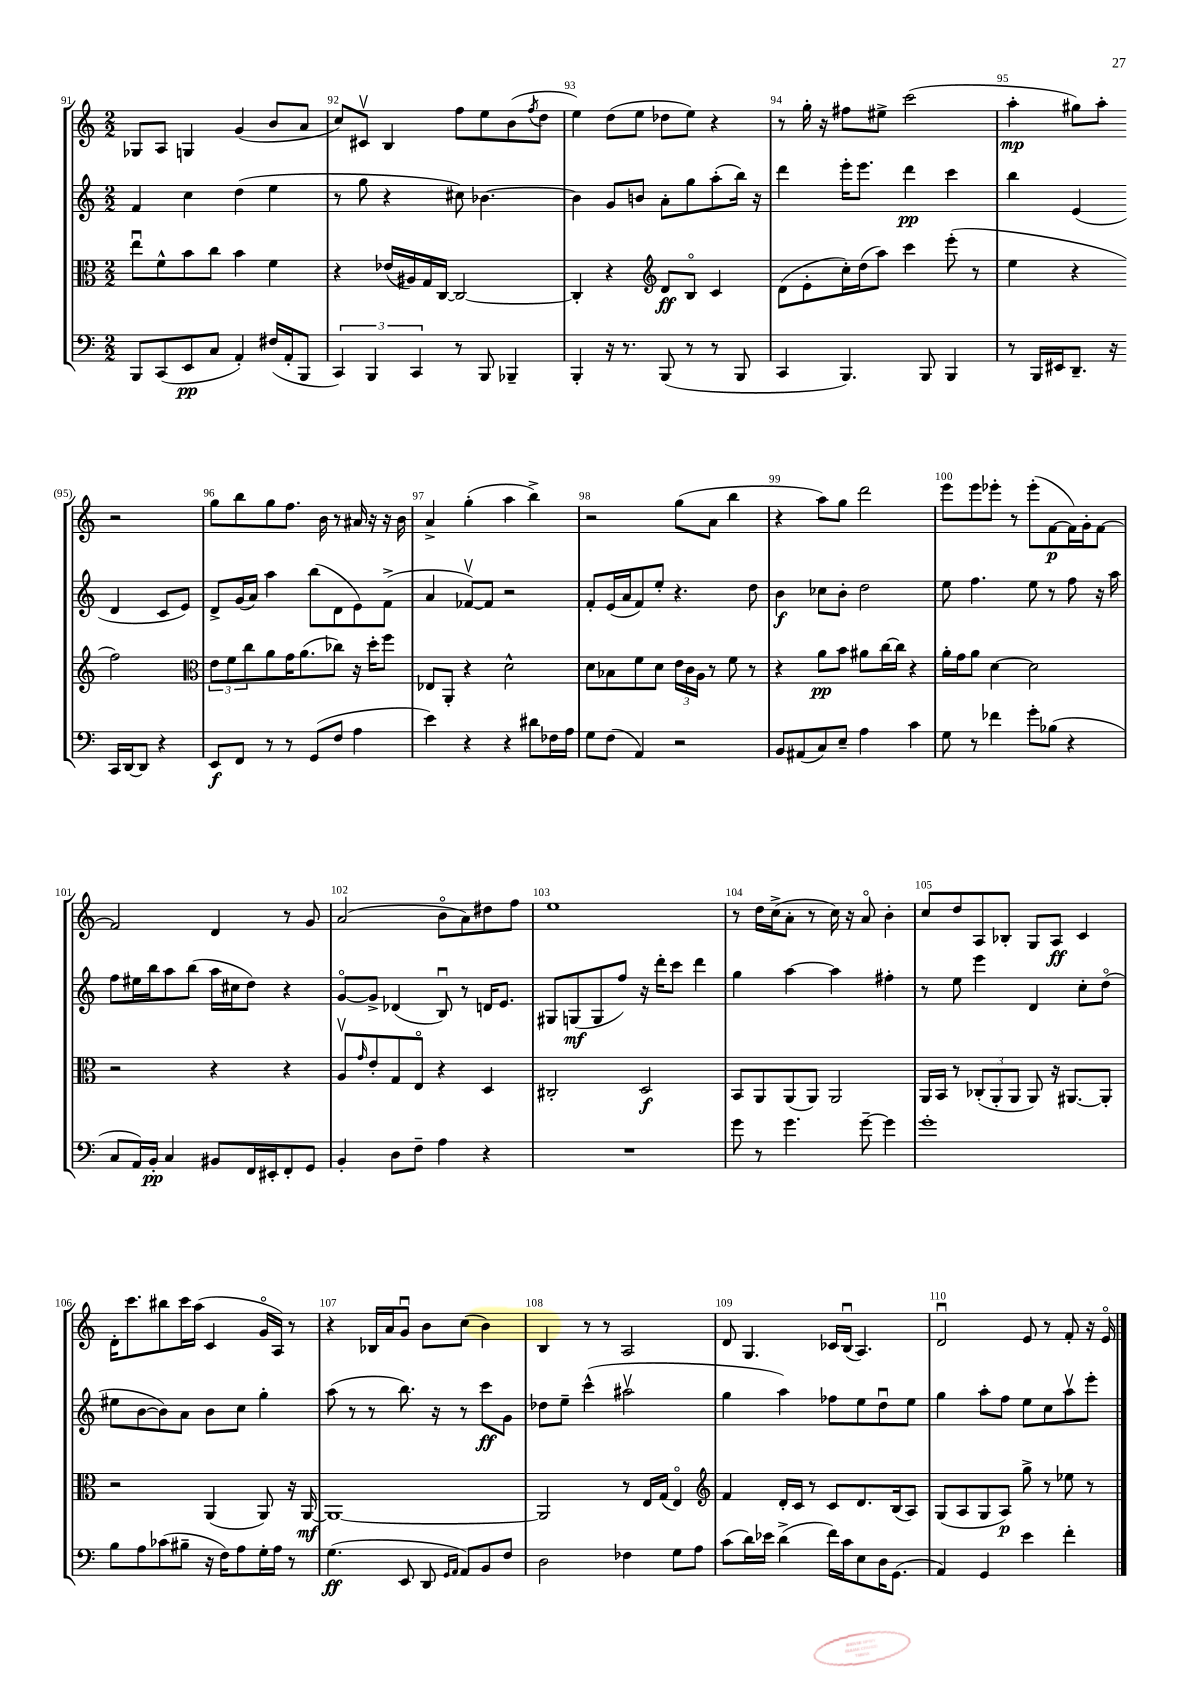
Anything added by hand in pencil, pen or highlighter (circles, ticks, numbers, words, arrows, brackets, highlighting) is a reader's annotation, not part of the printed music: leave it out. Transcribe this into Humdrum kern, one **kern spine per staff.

**kern	**kern	**kern	**kern
*staff4	*staff3	*staff2	*staff1
*clefF4	*clefC3	*clefG2	*clefG2
*k[]	*k[]	*k[]	*k[]
*M2/2	*M2/2	*M2/2	*M2/2
8BBB	8eeu	4f	8G-
(8CC	8f^^	.	8A
8EE	8b	4cc	4G
8C	8cc	.	.
4AA')	4b	(4dd	(4g
(16F#	4f	4ee	8b
16AA'	.	.	.
8BBB	.	.	8a
=	=	=	=
6CC)	4r	8r	8cc)
.	.	8gg	8c#v
6BBB	.	.	.
.	(16e-	4r	4B
.	16A#)	.	.
6CC	.	.	.
.	16G	.	.
.	[16C	.	.
8r	2C_	8cc#)	8ff
8BBB	.	[4.b-	8ee
4BBB-~	.	.	(8b
.	.	.	8qff
.	.	.	8dd
=	=	=	=
4BBB'	4C']	4b-]	4ee)
16r	4r	8g	(8dd
8.r	.	.	.
.	.	8b	8ee
*	*clefG2	*	*
(8BBB	8d	8a'	8dd-
8r	8Bo	8gg	8ee)
8r	4c	(8aa'	4r
8BBB	.	16bb)	.
.	.	16r	.
=	=	=	=
4CC	(8d	4ddd	8r
.	8e'	.	16gg'
.	.	.	16r
4.BBB)	16cc')	16eee'	8ff#
.	(16dd	8.eee	.
.	8aa)	.	8ee#^
.	4ccc	4ddd	(2ccc
8BBB	.	.	.
4BBB	(8eee'	4ccc	.
.	8r	.	.
=	=	=	=
8r	4ee	4bb	4aa'
16BBB	.	.	.
16EE#	.	.	.
8.DD~	4r	(4e	8gg#)
.	.	.	8aa'
16r	.	.	.
16CC	2ff)	4d	2r
[16DD	.	.	.
8DD]	.	.	.
4r	.	8c	.
.	.	8e)	.
=	=	=	=
*	*clefC3	*	*
8EE	12e	8d^	8gg
.	12f	.	.
8FF	.	(16g	8bb
.	12cc	.	.
.	.	16a)	.
8r	8a	4aa	8gg
8r	16g	.	8.ff
.	(8.a	.	.
(8GG	.	(8bb	.
.	.	.	16b
8F	8cc-)	8d	8r
4A	16r	8e)	16a#
.	16dd'	.	16r
.	8ff	(8f^	16r
.	.	.	16b
=	=	=	=
4e)	8E-	4a	4a^
.	8AA'	.	.
4r	4r	[8f-v)	(4gg'
.	.	8f-]	.
4r	2d^^	2r	4aa
8d#	.	.	4bb^)
16F-	.	.	.
16A	.	.	.
=	=	=	=
8G	8d	8f'	2r
(8F	8B-	(16e	.
.	.	16a	.
4AA)	8f	8f)	.
.	8d	8ee'	.
2r	24e	4.r	(8gg
.	24c	.	.
.	24A	.	.
.	8r	.	8a
.	8f	.	4bb
.	8r	8dd	.
=	=	=	=
8BB	4r	4b	4r
(8AA#	.	.	.
8C)	8a	8cc-	8aa)
8E~	8b	8b'	8gg
4A	8a#	2dd	2ddd
.	[16cc	.	.
.	16cc]	.	.
4c	4r	.	.
=	=	=	=
8G	16a'	8ee	8eee
.	16g	.	.
8r	8a	4.ff	8eee
4f-	[4d	.	8eee-'
.	.	.	8r
8g'	2d]	8ee	(8eee-'
(8B-	.	8r	[8f
4r	.	8ff	16f])
.	.	.	16g'
.	.	16r	[8f
.	.	16aa	.
=	=	=	=
8C	2r	8ff	2f]
16AA)	.	16ee#	.
16BB'	.	16bb	.
4C	.	8aa	.
.	.	(8bb	.
8BB#	4r	16aa	4d
.	.	16cc#	.
16FF	.	8dd)	.
16EE#'	.	.	.
8FF'	4r	4r	8r
8GG	.	.	8g
=	=	=	=
4BB'	8Av	[8go	(2a
.	16qqg	.	.
.	8e'	8g^]	.
8D	8G	(4d-	.
8F~	8Eo	.	.
4A	4r	8Bu)	8bo
.	.	8r	8a)
4r	4D	16d	8dd#
.	.	8.e	.
.	.	.	8ff
=	=	=	=
1r	2C#'	8G#	1ee
.	.	(8G	.
.	.	8G	.
.	.	8ff)	.
.	2D	16r	.
.	.	16ddd'	.
.	.	8ccc	.
.	.	4ddd	.
=	=	=	=
8g	8BB	4gg	8r
8r	8AA	.	16dd
.	.	.	(16cc^
4.g	(8AA	[4aa	8a'
.	8AA)	.	8r
.	2AA	4aa]	16cc)
.	.	.	16r
[8g~	.	.	8ao
4g]	.	4ff#'	4b'
=	=	=	=
1g'	16AA	8r	8cc
.	16BB	.	.
.	8r	8ee	8dd
.	(12C-'	4eee	8A
.	12AA'	.	.
.	.	.	8B-'
.	12AA	.	.
.	8AA)	4d	8G
.	16r	.	8A
.	[8.AA#	.	.
.	.	8cc'	4c
.	8AA#']	(8ddo	.
=	=	=	=
8B	2r	8ee#	16d'
.	.	.	8.ccc
8A	.	[8b	.
(8c-	.	8b])	8bb#
8B#~	.	8a	16ccc
.	.	.	(16aa
16r	(4AA	8b	4c
16F)	.	.	.
8A	.	8cc	.
16G'	8AA)	4gg'	16go
16A	.	.	16A)
8r	16r	.	8r
.	[16AA	.	.
=	=	=	=
(4.G	1AA_	(8aa	4r
.	.	8r	.
.	.	8r	16B-
.	.	.	16a
8EE	.	8.bb)	8gu
8DD	.	.	8b
.	.	16r	.
16qqGG	.	.	.
16qqAA	.	.	.
8AA)	.	8r	(8cc
8BB	.	8ccc	4b)
8F	.	8g	.
=	=	=	=
2D	2AA]	8dd-	4B
.	.	8ee~	.
.	.	(4ccc^^	8r
.	.	.	8r
4F-	8r	2aa#v	2A
.	16E	.	.
.	(16G	.	.
8G	4Eo)	.	.
8A	.	.	.
=	=	=	=
*	*clefG2	*	*
(8c	4f	4gg	8d
16d)	.	.	4.G
16e-	.	.	.
(4d^	16d'	4aa)	.
.	16c	.	.
.	8r	.	.
16f)	8c	8ff-	16c-
16c	.	.	(16Bu
8E	8.d	8ee	4.A)
16D	.	8ddu	.
(8.GG	(16B	.	.
.	8A)	8ee	.
=	=	=	=
4AA)	(8G	4gg	2du
.	8A	.	.
4GG	8G	8aa'	.
.	8A)	8ff	.
4e	8gg^	8ee	8e
.	8r	8cc	8r
4f'	8ee-	8aav	8f'
.	8r	8eee'	16r
.	.	.	16eo
==	==	==	==
*-	*-	*-	*-
